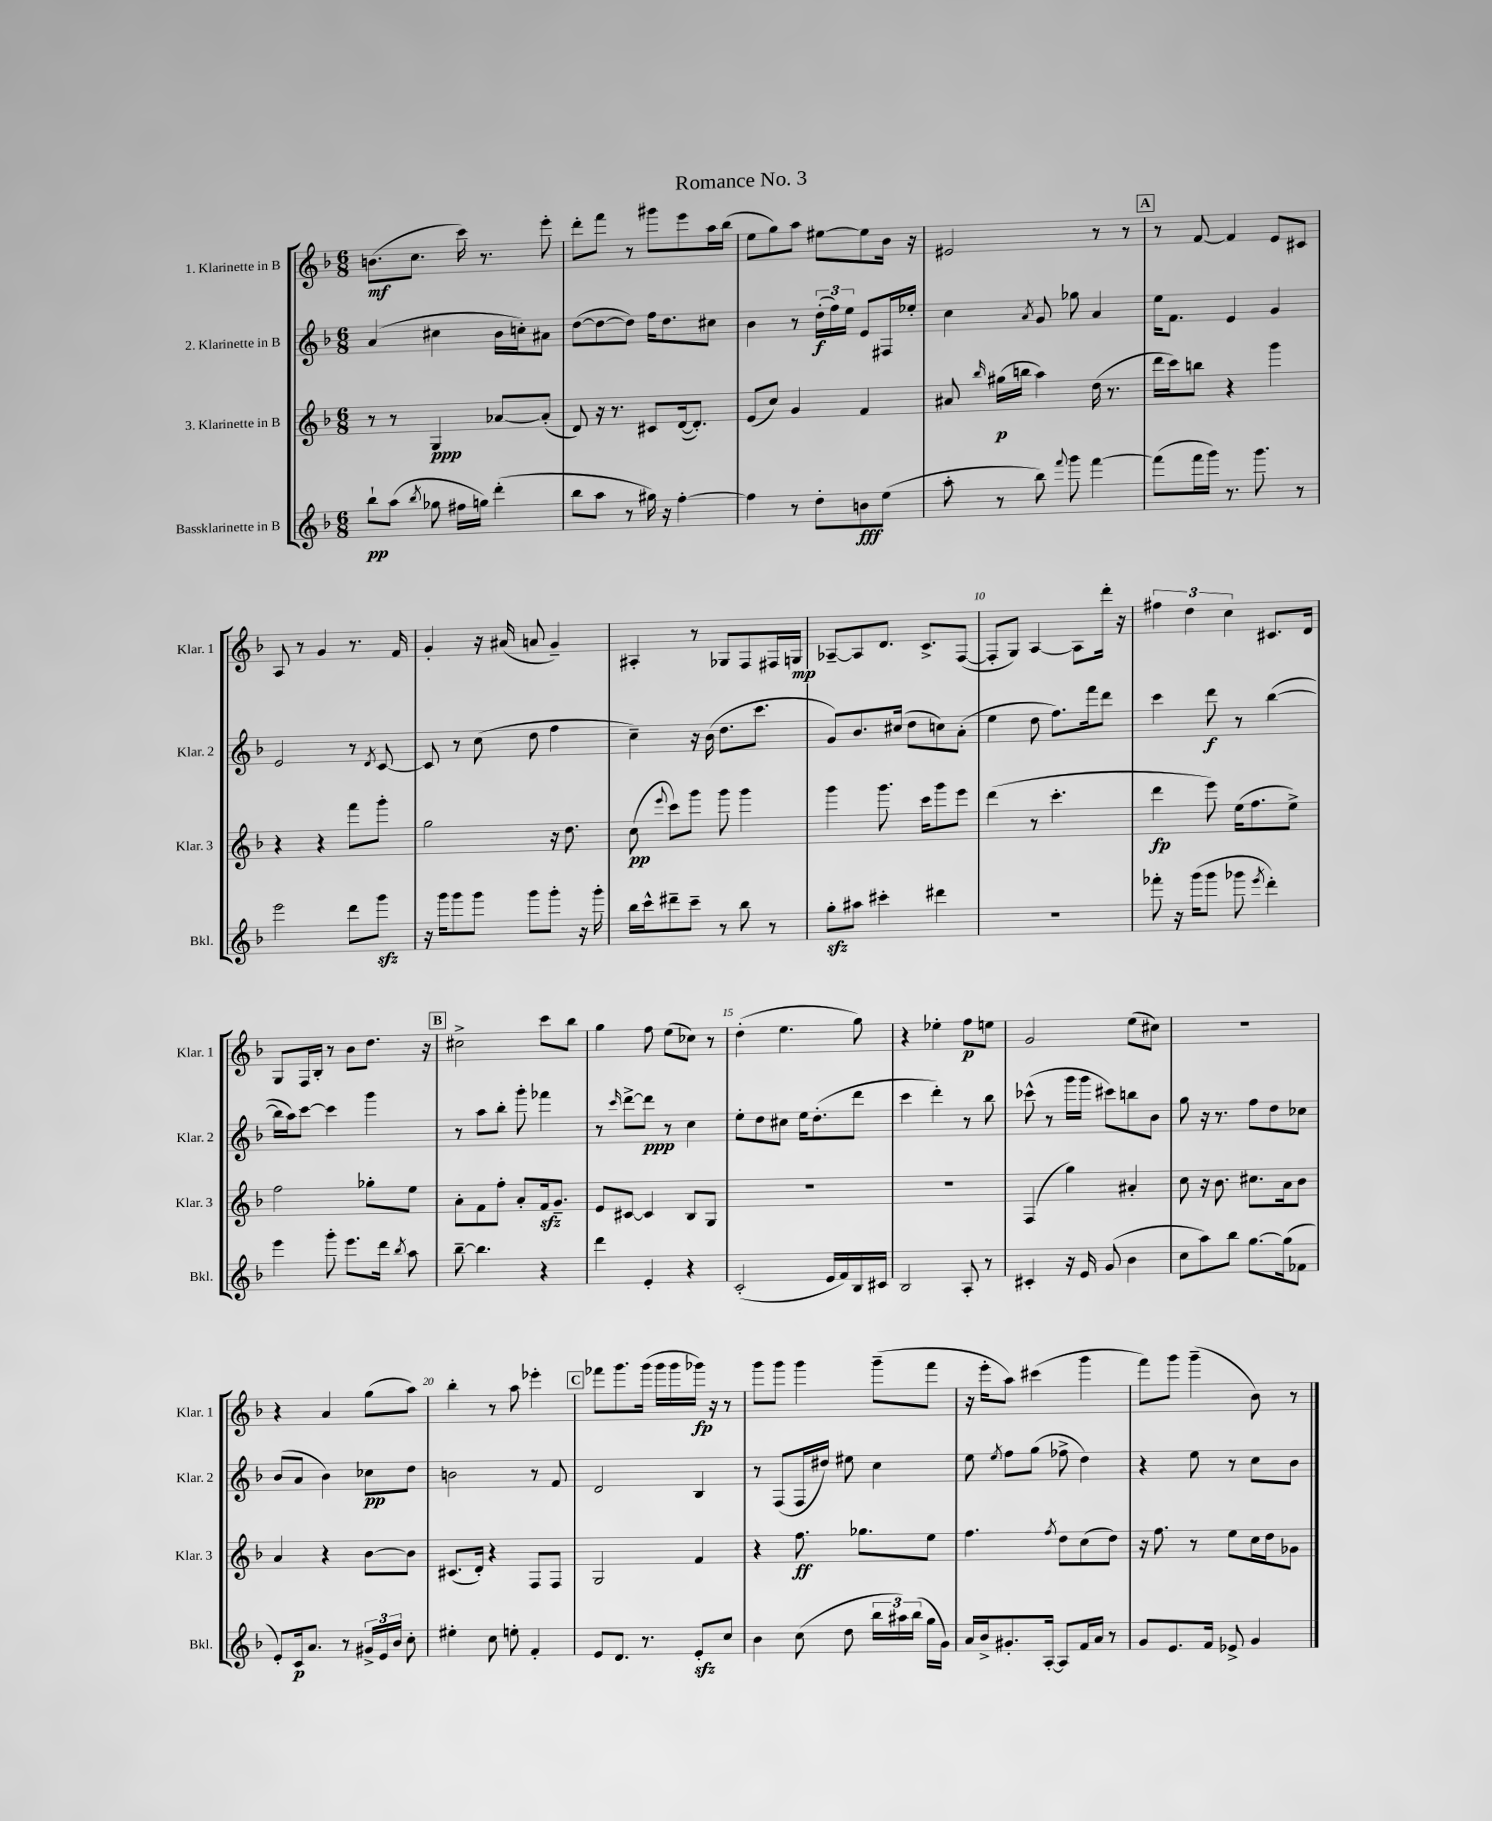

**kern	**dynam	**kern	**dynam	**kern	**dynam	**kern	**dynam
*part4	*part4	*part3	*part3	*part2	*part2	*part1	*part1
*staff4	*staff4	*staff3	*staff3	*staff2	*staff2	*staff1	*staff1
*I"Bassklarinette in B	*	*I"3. Klarinette in B	*	*I"2. Klarinette in B	*	*I"1. Klarinette in B	*
*I'Bkl.	*	*I'Klar. 3	*	*I'Klar. 2	*	*I'Klar. 1	*
*clefG2	*	*clefG2	*	*clefG2	*	*clefG2	*
*k[b-]	*	*k[b-]	*	*k[b-]	*	*k[b-]	*
*M6/8	*	*M6/8	*	*M6/8	*	*M6/8	*
=1	=1	=1	=1	=1	=1	=1	=1
8bb-`\L	pp	8r	.	(4a/	.	(8.bn\L	mf
(8aa\J	.	8r	.	.	.	.	.
.	.	.	.	.	.	8.cc\J	.
8qbb-/	.	.	.	.	.	.	.
8gg-X\	.	4G/	ppp	4cc#X\	.	.	.
16ff#X\LL	.	.	.	.	.	16ccc\)	.
16ggn\JJ)	.	.	.	.	.	8.r	.
(4ddd'\	.	[8a-X/L	.	16b-\LL	.	.	.
.	.	.	.	16ccn'\J)	.	.	.
.	.	(8a-'/J]	.	8a#X\J	.	8eee'\	.
=2	=2	=2	=2	=2	=2	=2	=2
8bb-\L	.	8d/)	.	([8dd\L	.	8ddd'\L	.
8aa\J	.	16r	.	8dd\_	.	8fff\J	.
.	.	8.r	.	.	.	.	.
8r	.	.	.	8dd\J])	.	8r	.
16gg#X\)	.	8c#X/L	.	16ff\KL	.	8ggg#X\L	.
16r	.	.	.	8.dd\	.	.	.
[4ff'\	.	([16d/k	.	.	.	8eee\	.
.	.	8.d'/J])	.	.	.	.	.
.	.	.	.	8cc#X\J	.	16aa\L	.
.	.	.	.	.	.	(16bb-\JJ	.
=3	=3	=3	=3	=3	=3	=3	=3
4ff\]	.	(8e/L	.	4b-\	.	8ee\L	.
.	.	8cc/J)	.	.	.	8gg\)	.
8r	.	4g/	.	8r	.	8aa\J	.
8dd'\L	.	.	.	(24dd'\LL	f	[8ee#X\L	.
.	.	.	.	24ff\)	.	.	.
.	.	.	.	24ee\JJ	.	.	.
8bn\	fff	4f/	.	8e/L	.	8ee#\]	.
(8ee\J	.	.	.	16F#X/L	.	16b-\Jk	.
.	.	.	.	16ee-X'/JJ	.	16r	.
=4	=4	=4	=4	=4	=4	=4	=4
8aa'\	.	8a#X/	.	4cc\	.	2e#X/	.
.	.	16qqbb-/	.	.	.	.	.
8r	.	(16gg#X\LL	p	.	.	.	.
.	.	16bbn\JJ	.	.	.	.	.
.	.	.	.	8qa/	.	.	.
8bb-\)	.	4aa\)	.	8g/	.	.	.
8qqfff/	.	.	.	.	.	.	.
8ggg\	.	.	.	8gg-X\	.	.	.
[4fff\	.	(16dd\	.	4a/	.	8r	.
.	.	8.r	.	.	.	.	.
.	.	.	.	.	.	8r	.
!!LO:REH:place=s1:t=A
=5	=5	=5	=5	=5	=5	=5	=5
(8fff\L]	.	16ddd\LL	.	16ee\KL	.	8r	.
.	.	16ccc\J)	.	8.f\J	.	.	.
16fff\L	.	8bbn\J	.	.	.	[8f/	.
16ggg\JJ)	.	.	.	.	.	.	.
8.r	.	4r	.	4e/	.	4f/]	.
8.ggg\	.	.	.	.	.	.	.
.	.	4ggg\	.	4g/	.	8e/L	.
8r	.	.	.	.	.	8c#X/J	.
!!LO:LB:g=z
=6	=6	=6	=6	=6	=6	=6	=6
2eee\	.	4r	.	2e/	.	8A/	.
.	.	.	.	.	.	8r	.
.	.	4r	.	.	.	4g/	.
8ddd\L	.	8fff\L	.	8r	.	8.r	.
.	.	.	.	8qd/	.	.	.
8gggzz\J	.	8ggg'\J	.	[8c/	.	.	.
.	.	.	.	.	.	16f/	.
=7	=7	=7	=7	=7	=7	=7	=7
16r	.	2gg\	.	8c/]	.	4g'/	.
16ggg\KL	.	.	.	.	.	.	.
8ggg\	.	.	.	8r	.	.	.
8ggg\J	.	.	.	(8cc\	.	16r	.
.	.	.	.	.	.	(16a#X/	.
8ggg\L	.	.	.	8dd\	.	8an/	.
8ggg'\J	.	16r	.	4ff\	.	4g~/)	.
.	.	8.dd\	.	.	.	.	.
16r	.	.	.	.	.	.	.
16ggg'\	.	.	.	.	.	.	.
=8	=8	=8	=8	=8	=8	=8	=8
16bb-\LL	.	(8cc\	pp	4cc~\)	.	4A#X'/	.
16ccc^^\J	.	.	.	.	.	.	.
.	.	8qqeee/	.	.	.	.	.
8ddd#X~\	.	8ccc\L)	.	.	.	.	.
8ccc~\J	.	8ggg\J	.	16r	.	8r	.
.	.	.	.	(16b-\	.	.	.
8r	.	8ggg\	.	8.dd\L	.	8G-X/L	.
8bb-\	.	4ggg\	.	.	.	8F/	.
.	.	.	.	8.ccc\J	.	.	.
8r	.	.	.	.	.	16F#X/L	.
.	.	.	.	.	.	16Gn/JJ	mp
=9	=9	=9	=9	=9	=9	=9	=9
8ggzz'\L	.	4ggg\	.	8g/L)	.	[8A-X~/L	.
8aa#X\J	.	.	.	8.b-/	.	8A-/]	.
4ccc#X'\	.	8.ggg\	.	.	.	8.d/J	.
.	.	.	.	(16cc#X/Jk	.	.	.
.	.	.	.	8dd\L	.	.	.
.	.	16ccc\KL	.	.	.	8.c^/L	.
4ddd#X\	.	8ggg\	.	8ccn\)	.	.	.
.	.	8eee\J	.	(8a'\J	.	([8F/J	.
=10	=10	=10	=10	=10	=10	=10	=10
2.r	.	(4ddd\	.	4ee\	.	8F'/L]	.
.	.	.	.	.	.	8G/J)	.
.	.	8r	.	8dd\	.	[4A/	.
.	.	4.ccc'\	.	8.ff\L)	.	.	.
.	.	.	.	.	.	8A\L]	.
.	.	.	.	16fff\k	.	.	.
.	.	.	.	8ddd\J	.	16ddd'\Jk	.
.	.	.	.	.	.	16r	.
=11	=11	=11	=11	=11	=11	=11	=11
8fff-X'\	.	4ddd\	fp	4ccc\	.	6ff#X\	.
16r	.	.	.	.	.	.	.
.	.	.	.	.	.	6dd\	.
(16ggg\KL	.	.	.	.	.	.	.
8ggg\J	.	8eee\)	.	8ddd\	f	.	.
.	.	.	.	.	.	6cc\	.
8ggg-X\	.	(16ee\KL	.	8r	.	.	.
.	.	8.ff\	.	.	.	.	.
8qeee/	.	.	.	.	.	.	.
4ddd'\)	.	.	.	([4bb-\	.	8.c#X/L	.
.	.	8ee^\J)	.	.	.	.	.
.	.	.	.	.	.	16d/Jk	.
!!LO:LB:g=z
=12	=12	=12	=12	=12	=12	=12	=12
4eee\	.	2ff\	.	16bb-\LL]	.	8G/L	.
.	.	.	.	16aa\J)	.	.	.
.	.	.	.	[8ccc\J	.	16F/L	.
.	.	.	.	.	.	16B-'/JJ	.
8ggg'\	.	.	.	4ccc\]	.	8r	.
8.eee\L	.	.	.	.	.	8b-\L	.
.	.	8gg-X'\L	.	4ggg\	.	8.dd\J	.
16ddd\Jk	.	.	.	.	.	.	.
8qbb-/	.	.	.	.	.	.	.
8aa\	.	8ee\J	.	.	.	.	.
.	.	.	.	.	.	16r	.
!!LO:REH:place=s1:t=B
=13	=13	=13	=13	=13	=13	=13	=13
[8bb-~\	.	8a'\L	.	8r	.	2cc#X^\	.
4.bb-\]	.	8f\	.	8aa\L	.	.	.
.	.	8ff'\J	.	8bb-'\J	.	.	.
.	.	8a'/L	.	8ggg'\	.	.	.
4r	.	16fzz/k	.	4fff-X\	.	8ccc\L	.
.	.	8.g~/J	.	.	.	.	.
.	.	.	.	.	.	8bb-\J	.
=14	=14	=14	=14	=14	=14	=14	=14
4ddd\	.	8e/L	.	8r	.	4gg\	.
.	.	.	.	16qqccc/	.	.	.
.	.	[8c#X/J	.	[8ddd^\L	.	.	.
4e'/	.	4c#/]	.	8ddd\J]	ppp	8ff\	.
.	.	.	.	8r	.	(8ee\L	.
4r	.	8B-/L	.	4cc\	.	8cc-X\J)	.
.	.	8G/J	.	.	.	8r	.
=15	=15	=15	=15	=15	=15	=15	=15
(2c'/	.	2.r	.	8ee'\L	.	(4dd'\	.
.	.	.	.	8dd\	.	.	.
.	.	.	.	8cc#X\J	.	4.ee\	.
.	.	.	.	16ee\KL	.	.	.
.	.	.	.	(8.dd'\	.	.	.
16e/LL	.	.	.	.	.	.	.
16f/)	.	.	.	.	.	.	.
16B-/	.	.	.	8ddd\J	.	8gg\)	.
16c#X/JJ	.	.	.	.	.	.	.
=16	=16	=16	=16	=16	=16	=16	=16
2B-/	.	2.r	.	4ccc\	.	4r	.
.	.	.	.	4ddd'\)	.	4ee-X'\	.
8A'/	.	.	.	8r	.	8ff\L	p
8r	.	.	.	8bb-\	.	8een\J	.
=17	=17	=17	=17	=17	=17	=17	=17
4c#X'/	.	(4F/	.	(8ccc-X^^\	.	2g/	.
.	.	.	.	8r	.	.	.
16r	.	4gg\)	.	16ggg\LL	.	.	.
16e/	.	.	.	16ggg\JJ	.	.	.
(8g/	.	.	.	8ccc#X\L)	.	.	.
4b-\	.	4a#X'/	.	8bbn\	.	(8ee\L	.
.	.	.	.	8b-\J	.	8cc#X\J)	.
=18	=18	=18	=18	=18	=18	=18	=18
8cc\L	.	8cc\	.	8gg\	.	2.r	.
8aa\)	.	16r	.	16r	.	.	.
.	.	8.b-\	.	8.r	.	.	.
8bb-\J	.	.	.	.	.	.	.
[8.gg\L	.	8.cc#X\L	.	8ff\L	.	.	.
.	.	.	.	8dd\	.	.	.
(16gg\k]	.	16a\k	.	.	.	.	.
8f-X\J	.	8b-\J	.	8cc-X\J	.	.	.
!!LO:LB:g=z
=19	=19	=19	=19	=19	=19	=19	=19
8e'/L)	.	4a/	.	(8b-/L	.	4r	.
16c/k	p	.	.	8a/J	.	.	.
8.a/J	.	.	.	.	.	.	.
.	.	4r	.	4b-\)	.	4a/	.
8r	.	.	.	.	.	.	.
24g#X^/LL	.	[8b-\L	.	8cc-X\L	pp	(8gg\L	.
24e/	.	.	.	.	.	.	.
24b-/JJ	.	.	.	.	.	.	.
8cc'\	.	8b-\J]	.	8dd\J	.	8aa\J)	.
=20	=20	=20	=20	=20	=20	=20	=20
4ee#X'\	.	(8.c#X/L	.	2bn\	.	4bb-'\	.
.	.	16d'/Jk)	.	.	.	.	.
8cc\	.	4r	.	.	.	8r	.
8een'\	.	.	.	.	.	8aa\	.
4f'/	.	8F/L	.	8r	.	4eee-X'\	.
.	.	8F/J	.	8f/	.	.	.
!!LO:REH:place=s1:t=C
=21	=21	=21	=21	=21	=21	=21	=21
8e/L	.	2G/	.	2d/	.	8fff-X\L	.
8.d/J	.	.	.	.	.	8.ggg\	.
8.r	.	.	.	.	.	(16ggg\Jk	.
.	.	.	.	.	.	16ggg\LL	.
.	.	.	.	.	.	16ggg\	.
8ezz'/L	.	4f/	.	4B-/	.	16ggg-X\JJ)	fp
.	.	.	.	.	.	16r	.
8cc/J	.	.	.	.	.	8r	.
=22	=22	=22	=22	=22	=22	=22	=22
4b-\	.	4r	.	8r	.	8ggg\L	.
.	.	.	.	(8F/L	.	8ggg\J	.
(8cc\	.	8.ff\	ff	16F/L	.	4ggg\	.
.	.	.	.	16dd#X/JJ)	.	.	.
8dd\	.	.	.	8ee#X\	.	.	.
.	.	8.gg-X\L	.	.	.	.	.
24bb-\LL	.	.	.	4cc\	.	(8ggg~\L	.
24aa#X\)	.	.	.	.	.	.	.
(24bb-\JJ	.	.	.	.	.	.	.
16gg\LL	.	8ee\J	.	.	.	8fff\J	.
16g\JJ)	.	.	.	.	.	.	.
=23	=23	=23	=23	=23	=23	=23	=23
16a/LL	.	4.ff\	.	8ee\	.	16r	.
16b-^/J	.	.	.	.	.	16eee'\KL	.
.	.	.	.	8qee/	.	.	.
8.g#X'/	.	.	.	8ff\L	.	8aa\J)	.
.	.	.	.	(8gg\J	.	(4ccc#X\	.
[16A'/Jk	.	.	.	.	.	.	.
.	.	8qff/	.	.	.	.	.
8A/L]	.	8dd\L	.	8ff-X^\	.	.	.
16f/L	.	(8cc\	.	4dd\)	.	4ggg\	.
16a/JJ	.	.	.	.	.	.	.
8r	.	8dd\J)	.	.	.	.	.
=24	=24	=24	=24	=24	=24	=24	=24
8g/L	.	16r	.	4r	.	8fff\L)	.
.	.	8.ff\	.	.	.	.	.
8.e/	.	.	.	.	.	8ggg\J	.
.	.	8r	.	8ee\	.	(4ggg~\	.
16f/Jk	.	.	.	.	.	.	.
8e-X^/	.	8ee\L	.	8r	.	.	.
4g/	.	16cc\L	.	8cc\L	.	8b-\)	.
.	.	16dd\J	.	.	.	.	.
.	.	8g-X\J	.	8b-\J	.	8r	.
==	==	==	==	==	==	==	==
*-	*-	*-	*-	*-	*-	*-	*-
